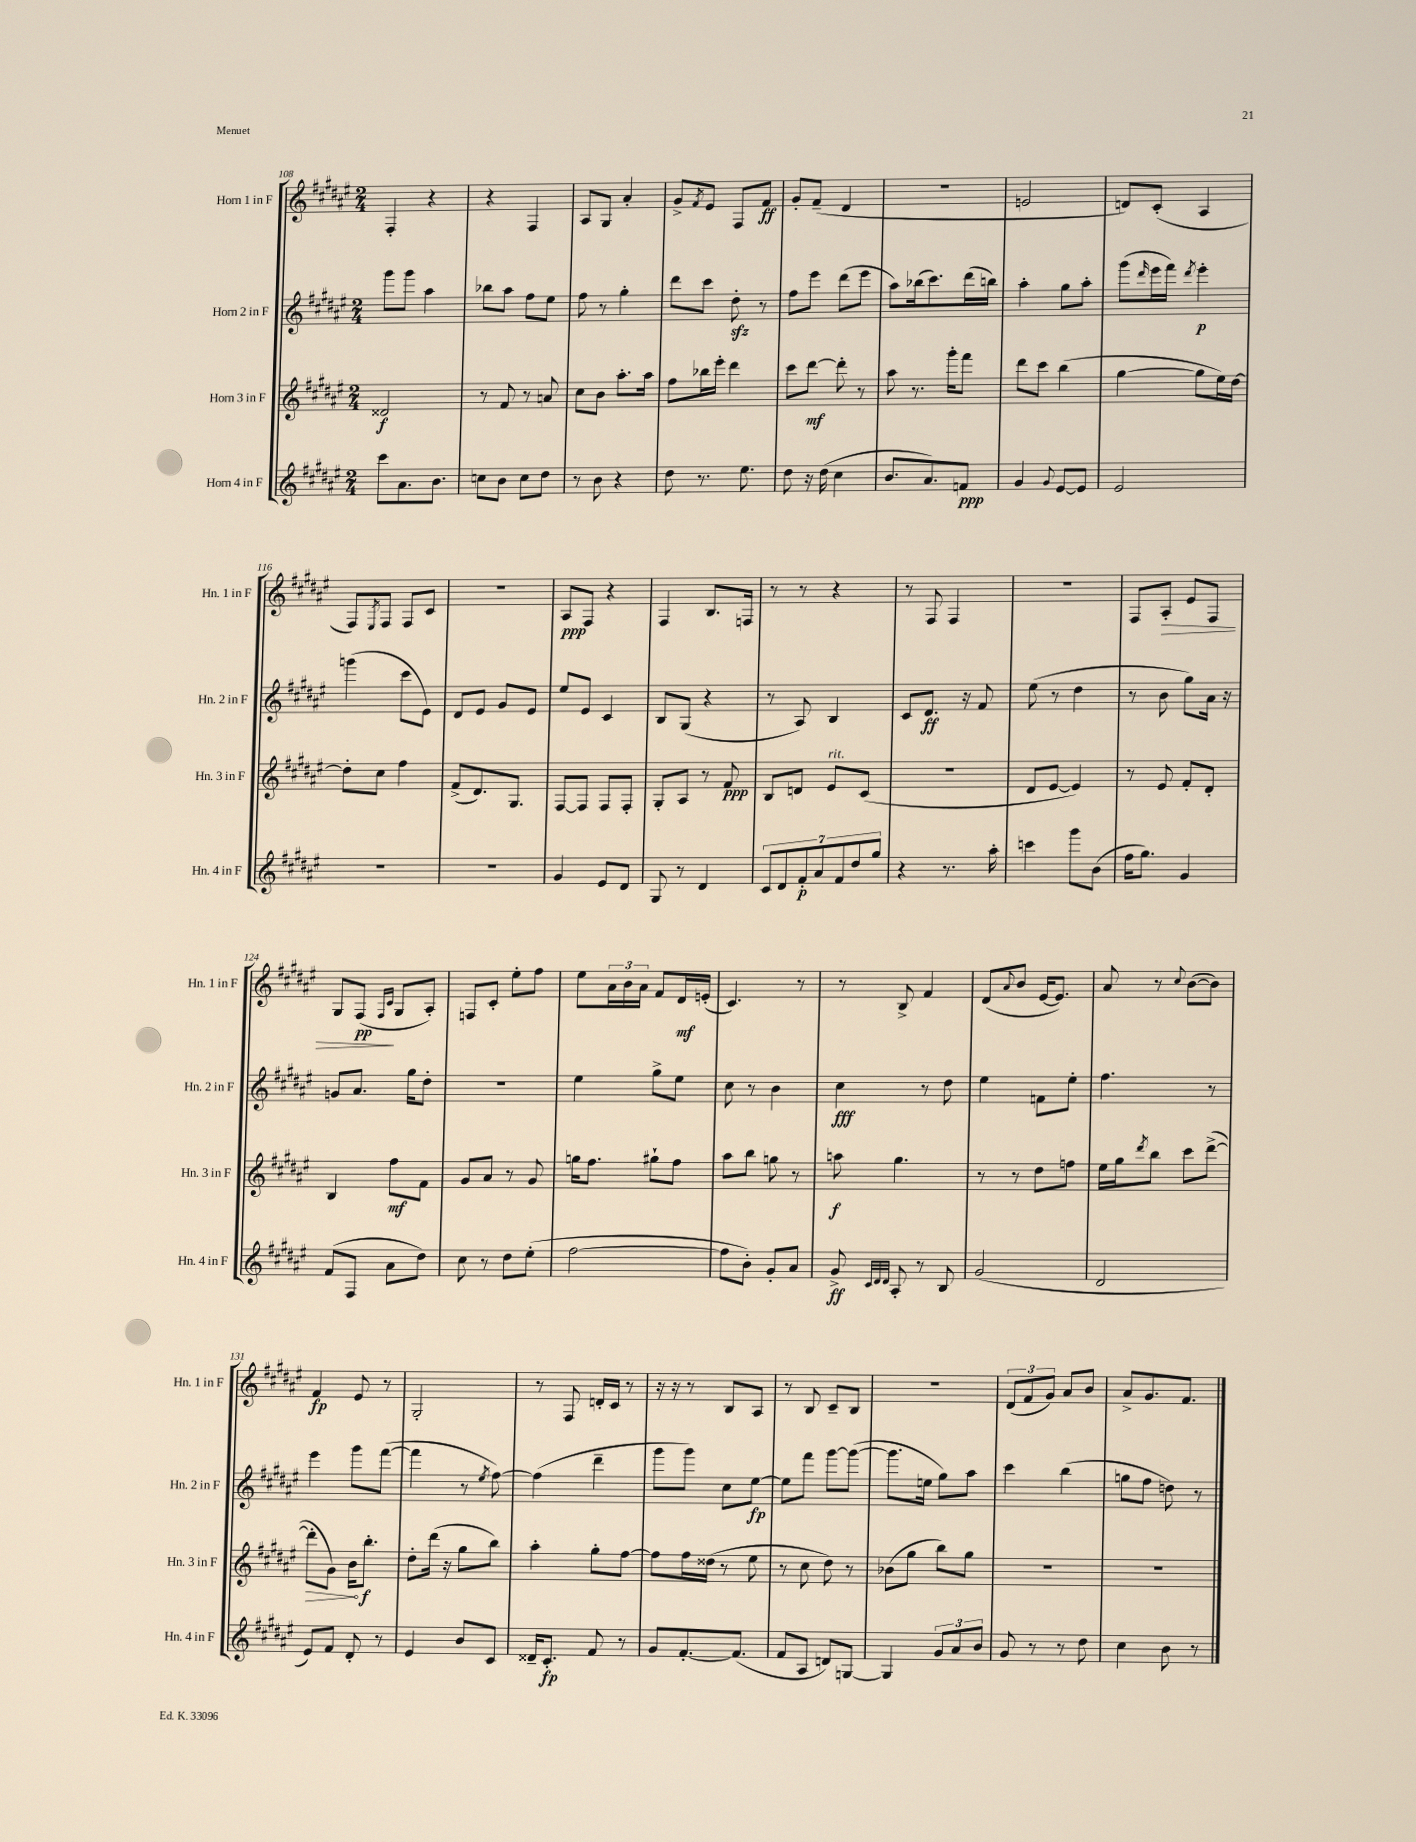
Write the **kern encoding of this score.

**kern	**dynam	**kern	**dynam	**kern	**dynam	**kern	**dynam
*part4	*part4	*part3	*part3	*part2	*part2	*part1	*part1
*staff4	*staff4	*staff3	*staff3	*staff2	*staff2	*staff1	*staff1
*I"Horn 4 in F	*	*I"Horn 3 in F	*	*I"Horn 2 in F	*	*I"Horn 1 in F	*
*I'Hn. 4 in F	*	*I'Hn. 3 in F	*	*I'Hn. 2 in F	*	*I'Hn. 1 in F	*
*clefG2	*	*clefG2	*	*clefG2	*	*clefG2	*
*k[f#c#g#d#a#e#]	*	*k[f#c#g#d#a#e#]	*	*k[f#c#g#d#a#e#]	*	*k[f#c#g#d#a#e#]	*
*M2/4	*	*M2/4	*	*M2/4	*	*M2/4	*
=108	=108	=108	=108	=108	=108	=108	=108
8ccc#\L	.	2d##X/	f	8ggg#\L	.	4F#'/	.
8.a#\	.	.	.	8ggg#\J	.	.	.
.	.	.	.	4aa#\	.	4r	.
8.b\J	.	.	.	.	.	.	.
=109	=109	=109	=109	=109	=109	=109	=109
8ccn\L	.	8r	.	8bb-X\L	.	4r	.
8b\J	.	8f#/	.	8aa#\J	.	.	.
8cc\L	.	8r	.	8ff#\L	.	4F#/	.
8dd#\J	.	8an/	.	8ee#\J	.	.	.
=110	=110	=110	=110	=110	=110	=110	=110
8r	.	8cc#\L	.	8ff#\	.	8A#/L	.
8b\	.	8b\J	.	8r	.	8G#/J	.
4r	.	8.aa#'\L	.	4gg#'\	.	4a#'/	.
.	.	16aa#\Jk	.	.	.	.	.
=111	=111	=111	=111	=111	=111	=111	=111
8dd#\	.	8ff#\L	.	8ddd#\L	.	8g#^/L	.
.	.	.	.	.	.	8qf#/	.
8.r	.	16bb-X\L	.	8ccc#\J	.	8e#/J	.
.	.	16eee#'\JJ	.	.	.	.	.
.	.	4ddd#\	.	8dd#zz'\	.	8F#/L	.
8.ee#\	.	.	.	.	.	.	.
.	.	.	.	8r	.	8f#/J	ff
=112	=112	=112	=112	=112	=112	=112	=112
8dd#\	.	8ccc#\L	.	8ff#\L	.	8g#'/L	.
16r	.	[8ddd#\J	mf	8eee#\J	.	(8f#~/J	.
(16dd#\	.	.	.	.	.	.	.
4cc#\	.	8ddd#'\]	.	(8ddd#\L	.	4d#/	.
.	.	8r	.	8eee#\J	.	.	.
=113	=113	=113	=113	=113	=113	=113	=113
8.b/L	.	8aa#\	.	8aa#\L)	.	2r	.
.	.	8.r	.	(16bb-X\k	.	.	.
8.a#/)	.	.	.	8.ccc#\)	.	.	.
.	.	16ggg#'\KL	.	.	.	.	.
8fn/J	ppp	8fff#\J	.	(16ddd#\L	.	.	.
.	.	.	.	16bbn\JJ)	.	.	.
=114	=114	=114	=114	=114	=114	=114	=114
4g#/	.	8ddd#\L	.	4aa#'\	.	2en/	.
.	.	8ccc#\J	.	.	.	.	.
8qqg#/	.	.	.	.	.	.	.
[8e#/L	.	(4bb\	.	8gg#\L	.	.	.
8e#/J]	.	.	.	8aa#'\J	.	.	.
=115	=115	=115	=115	=115	=115	=115	=115
2e#/	.	[4gg#\	.	(8ggg#\L	.	8dn/L)	.
.	.	.	.	16qqddd#/	.	.	.
.	.	.	.	16eee#\L	.	(8c#'/J	.
.	.	.	.	16fff#\JJ)	.	.	.
.	.	.	.	8qddd#/	.	.	.
.	.	8gg#\L]	.	4eee#'\	p	4A#/	.
.	.	16ee#\L)	.	.	.	.	.
.	.	[16dd#\JJ	.	.	.	.	.
!!LO:LB:g=z
=116	=116	=116	=116	=116	=116	=116	=116
2r	.	8dd#'\L]	.	(4gggn\	.	8F#/L)	.
.	.	.	.	.	.	8qE#/	.
.	.	8cc#\J	.	.	.	8F#/J	.
.	.	4ff#\	.	8ccc#\L	.	8F#/L	.
.	.	.	.	8e#\J)	.	8c#/J	.
=117	=117	=117	=117	=117	=117	=117	=117
2r	.	(8f#^/L	.	8d#/L	.	2r	.
.	.	8.d#/)	.	8e#/J	.	.	.
.	.	.	.	8g#/L	.	.	.
.	.	8.G#/J	.	.	.	.	.
.	.	.	.	8e#/J	.	.	.
=118	=118	=118	=118	=118	=118	=118	=118
4g#/	.	[8F#/L	.	8ee#/L	.	8A#/L	ppp
.	.	8F#/J]	.	8e#/J	.	8F#/J	.
8e#/L	.	8F#/L	.	4c#/	.	4r	.
8d#/J	.	8F#'/J	.	.	.	.	.
=119	=119	=119	=119	=119	=119	=119	=119
8G#/	.	8G#'/L	.	8B/L	.	4F#/	.
8r	.	8A#/J	.	(8G#/J	.	.	.
4d#/	.	8r	.	4r	.	8.B/L	.
.	.	8f#/	ppp	.	.	.	.
.	.	.	.	.	.	16Fn/Jk	.
=120	=120	=120	=120	=120	=120	=120	=120
14c#/L	.	8B/L	.	8r	.	8r	.
14d#/	.	.	.	.	.	.	.
.	.	8dn/J	.	8A#/)	.	8r	.
14f#'/	p	.	.	.	.	.	.
14a#/	.	.	.	.	.	.	.
!	!	!LO:TX:a:i:t=rit.	!	!	!	!	!
.	.	8e#/L	.	4B/	.	4r	.
14f#/	.	.	.	.	.	.	.
14dd#/	.	.	.	.	.	.	.
.	.	(8c#/J	.	.	.	.	.
14gg#/J	.	.	.	.	.	.	.
=121	=121	=121	=121	=121	=121	=121	=121
4r	.	2r	.	8c#/L	.	8r	.
.	.	.	.	8.d#/J	ff	8F#/	.
8.r	.	.	.	.	.	4F#/	.
.	.	.	.	16r	.	.	.
.	.	.	.	8f#/	.	.	.
16aa#'\	.	.	.	.	.	.	.
=122	=122	=122	=122	=122	=122	=122	=122
4cccn\	.	8d#/L	.	(8ee#\	.	2r	.
.	.	[8e#/J	.	8r	.	.	.
8ggg#\L	.	4e#/])	.	4dd#\	.	.	.
(8b\J	.	.	.	.	.	.	.
=123	=123	=123	=123	=123	=123	=123	=123
16ff#\KL	.	8r	.	8r	.	8F#/L	.
8.gg#\J)	.	.	.	.	.	.	.
!	!	!	!	!	!	!	!LO:HP:b
.	.	8e#/	.	8b\	.	8A#'/J	>
4g#/	.	8f#'/L	.	8gg#\L)	.	8e#/L	.
.	.	8d#'/J	.	16a#\Jk	.	8F#/J	.
.	.	.	.	16r	.	.	.
!!LO:LB:g=z
=124	=124	=124	=124	=124	=124	=124	=124
(8f#/L	.	4B/	.	8gn/L	.	8G#/L	.
8F#/J	.	.	.	8.a#/J	.	(8F#/J	pp
.	.	.	.	.	.	16qqF#/LL	.
.	.	.	.	.	.	16qqc#/JJ	.
8a#\L	.	8ff#\L	mf	.	.	8G#/L	]
.	.	.	.	16gg#\KL	.	.	.
8dd#\J)	.	8f#\J	.	8dd#'\J	.	8A#'/J)	.
=125	=125	=125	=125	=125	=125	=125	=125
8cc#\	.	8g#/L	.	2r	.	8Fn/L	.
8r	.	8a#/J	.	.	.	8c#'/J	.
8dd#\L	.	8r	.	.	.	8ee#'\L	.
(8ee#'\J	.	8g#/	.	.	.	8ff#\J	.
=126	=126	=126	=126	=126	=126	=126	=126
[2ff#\	.	16ggn\KL	.	4ee#\	.	8ee#\L	.
.	.	8.ff#\J	.	.	.	.	.
.	.	.	.	.	.	24a#\L	.
.	.	.	.	.	.	24b\	.
.	.	.	.	.	.	24a#\JJ	.
.	.	8gg#X`\L	.	8gg#^\L	.	8f#/L	.
.	.	8ff#\J	.	8ee#\J	.	16d#/L	mf
.	.	.	.	.	.	(16en'/JJ	.
=127	=127	=127	=127	=127	=127	=127	=127
8ff#\L]	.	8aa#\L	.	8cc#\	.	4.c#/)	.
8b'\J)	.	8bb\J	.	8r	.	.	.
8g#'/L	.	8ggn\	.	4b\	.	.	.
8a#/J	.	8r	.	.	.	8r	.
=128	=128	=128	=128	=128	=128	=128	=128
8g#^/	ff	8aan\	f	4cc#\	fff	8r	.
32qqc#/LLL	.	.	.	.	.	.	.
32qqd#/	.	.	.	.	.	.	.
32qqd#/JJJ	.	.	.	.	.	.	.
8A#'/	.	4.gg#\	.	.	.	8B^/	.
8r	.	.	.	8r	.	4f#/	.
8B/	.	.	.	8dd#\	.	.	.
=129	=129	=129	=129	=129	=129	=129	=129
(2g#/	.	8r	.	4ee#\	.	(8d#/L	.
.	.	.	.	.	.	8qqa#/	.
.	.	8r	.	.	.	8b/J	.
.	.	8dd#\L	.	8fn\L	.	[16e#/KL	.
.	.	.	.	.	.	8.e#/J])	.
.	.	8ffn\J	.	8ee#'\J	.	.	.
=130	=130	=130	=130	=130	=130	=130	=130
2d#/	.	16ee#\LL	.	4.ff#\	.	8a#/	.
.	.	16gg#\J	.	.	.	.	.
.	.	8qddd#/	.	.	.	.	.
.	.	8bb\J	.	.	.	8r	.
.	.	.	.	.	.	8qqcc#/	.
.	.	8ccc#\L	.	.	.	([8b\L	.
.	.	([8ddd#^\J	.	8r	.	8b\J])	.
!!LO:LB:g=z
=131	=131	=131	=131	=131	=131	=131	=131
!	!	!	!LO:HP:b	!	!	!	!
8e#/L)	.	8ddd#'\L]	>	4eee#\	.	4f#/	fp
8f#/J	.	8g#\J)	.	.	.	.	.
8d#'/	.	16b\KL	.	8ggg#\L	.	8e#/	.
.	.	8.bb'\J	] f	.	.	.	.
8r	.	.	.	([8fff#\J	.	8r	.
=132	=132	=132	=132	=132	=132	=132	=132
4e#/	.	8dd#'\L	.	4fff#\]	.	2G#'/	.
.	.	(16ddd#\Jk	.	.	.	.	.
.	.	16r	.	.	.	.	.
8b/L	.	8gg#\L	.	8r	.	.	.
.	.	.	.	8qee#/	.	.	.
8c#/J	.	8bb\J)	.	[8ff#\)	.	.	.
=133	=133	=133	=133	=133	=133	=133	=133
16d##X~/KL	.	4aa#'\	.	(4ff#\]	.	8r	.
8.c#'/J	fp	.	.	.	.	.	.
.	.	.	.	.	.	8F#/	.
8f#/	.	8gg#'\L	.	4ddd#~\	.	16dn'/LL	.
.	.	.	.	.	.	16c#/JJ	.
8r	.	[8ff#\J	.	.	.	8r	.
=134	=134	=134	=134	=134	=134	=134	=134
8g#/L	.	8ff#\L]	.	8ggg#\L	.	16r	.
.	.	.	.	.	.	16r	.
[8.f#'/	.	16ff#\L	.	8ggg#\J)	.	8r	.
.	.	(16dd##X\JJ	.	.	.	.	.
.	.	8r	.	8cc#\L	.	8B/L	.
(8.f#/J]	.	.	.	.	.	.	.
.	.	8ee#\	.	[8ee#\J	fp	8A#/J	.
=135	=135	=135	=135	=135	=135	=135	=135
8f#/L	.	8r	.	8ee#\L]	.	8r	.
8A#/J	.	8cc#\	.	8fff#\J	.	8B/	.
8dn/L)	.	8dd#\)	.	[8ggg#\L	.	8c#~/L	.
[8Gn/J	.	8r	.	(8ggg#\J_	.	8B/J	.
=136	=136	=136	=136	=136	=136	=136	=136
4G/]	.	(8b-X\L	.	8.ggg#\L]	.	2r	.
.	.	8gg#\J	.	.	.	.	.
.	.	.	.	16een\Jk	.	.	.
12g#/L	.	8bb\L)	.	8gg#\L)	.	.	.
12a#/	.	.	.	.	.	.	.
.	.	8gg#\J	.	8aa#\J	.	.	.
12b/J	.	.	.	.	.	.	.
=137	=137	=137	=137	=137	=137	=137	=137
8g#/	.	2r	.	4ccc#\	.	(12d#/L	.
.	.	.	.	.	.	12f#/	.
8r	.	.	.	.	.	.	.
.	.	.	.	.	.	12g#/J)	.
8r	.	.	.	(4bb\	.	8a#/L	.
8dd#\	.	.	.	.	.	8b/J	.
=138	=138	=138	=138	=138	=138	=138	=138
4cc#\	.	2r	.	8ggn\L	.	8a#^/L	.
.	.	.	.	8ff#\J	.	8.g#/	.
8b\	.	.	.	8ddn\)	.	.	.
.	.	.	.	.	.	8.f#/J	.
8r	.	.	.	8r	.	.	.
==	==	==	==	==	==	==	==
*-	*-	*-	*-	*-	*-	*-	*-
